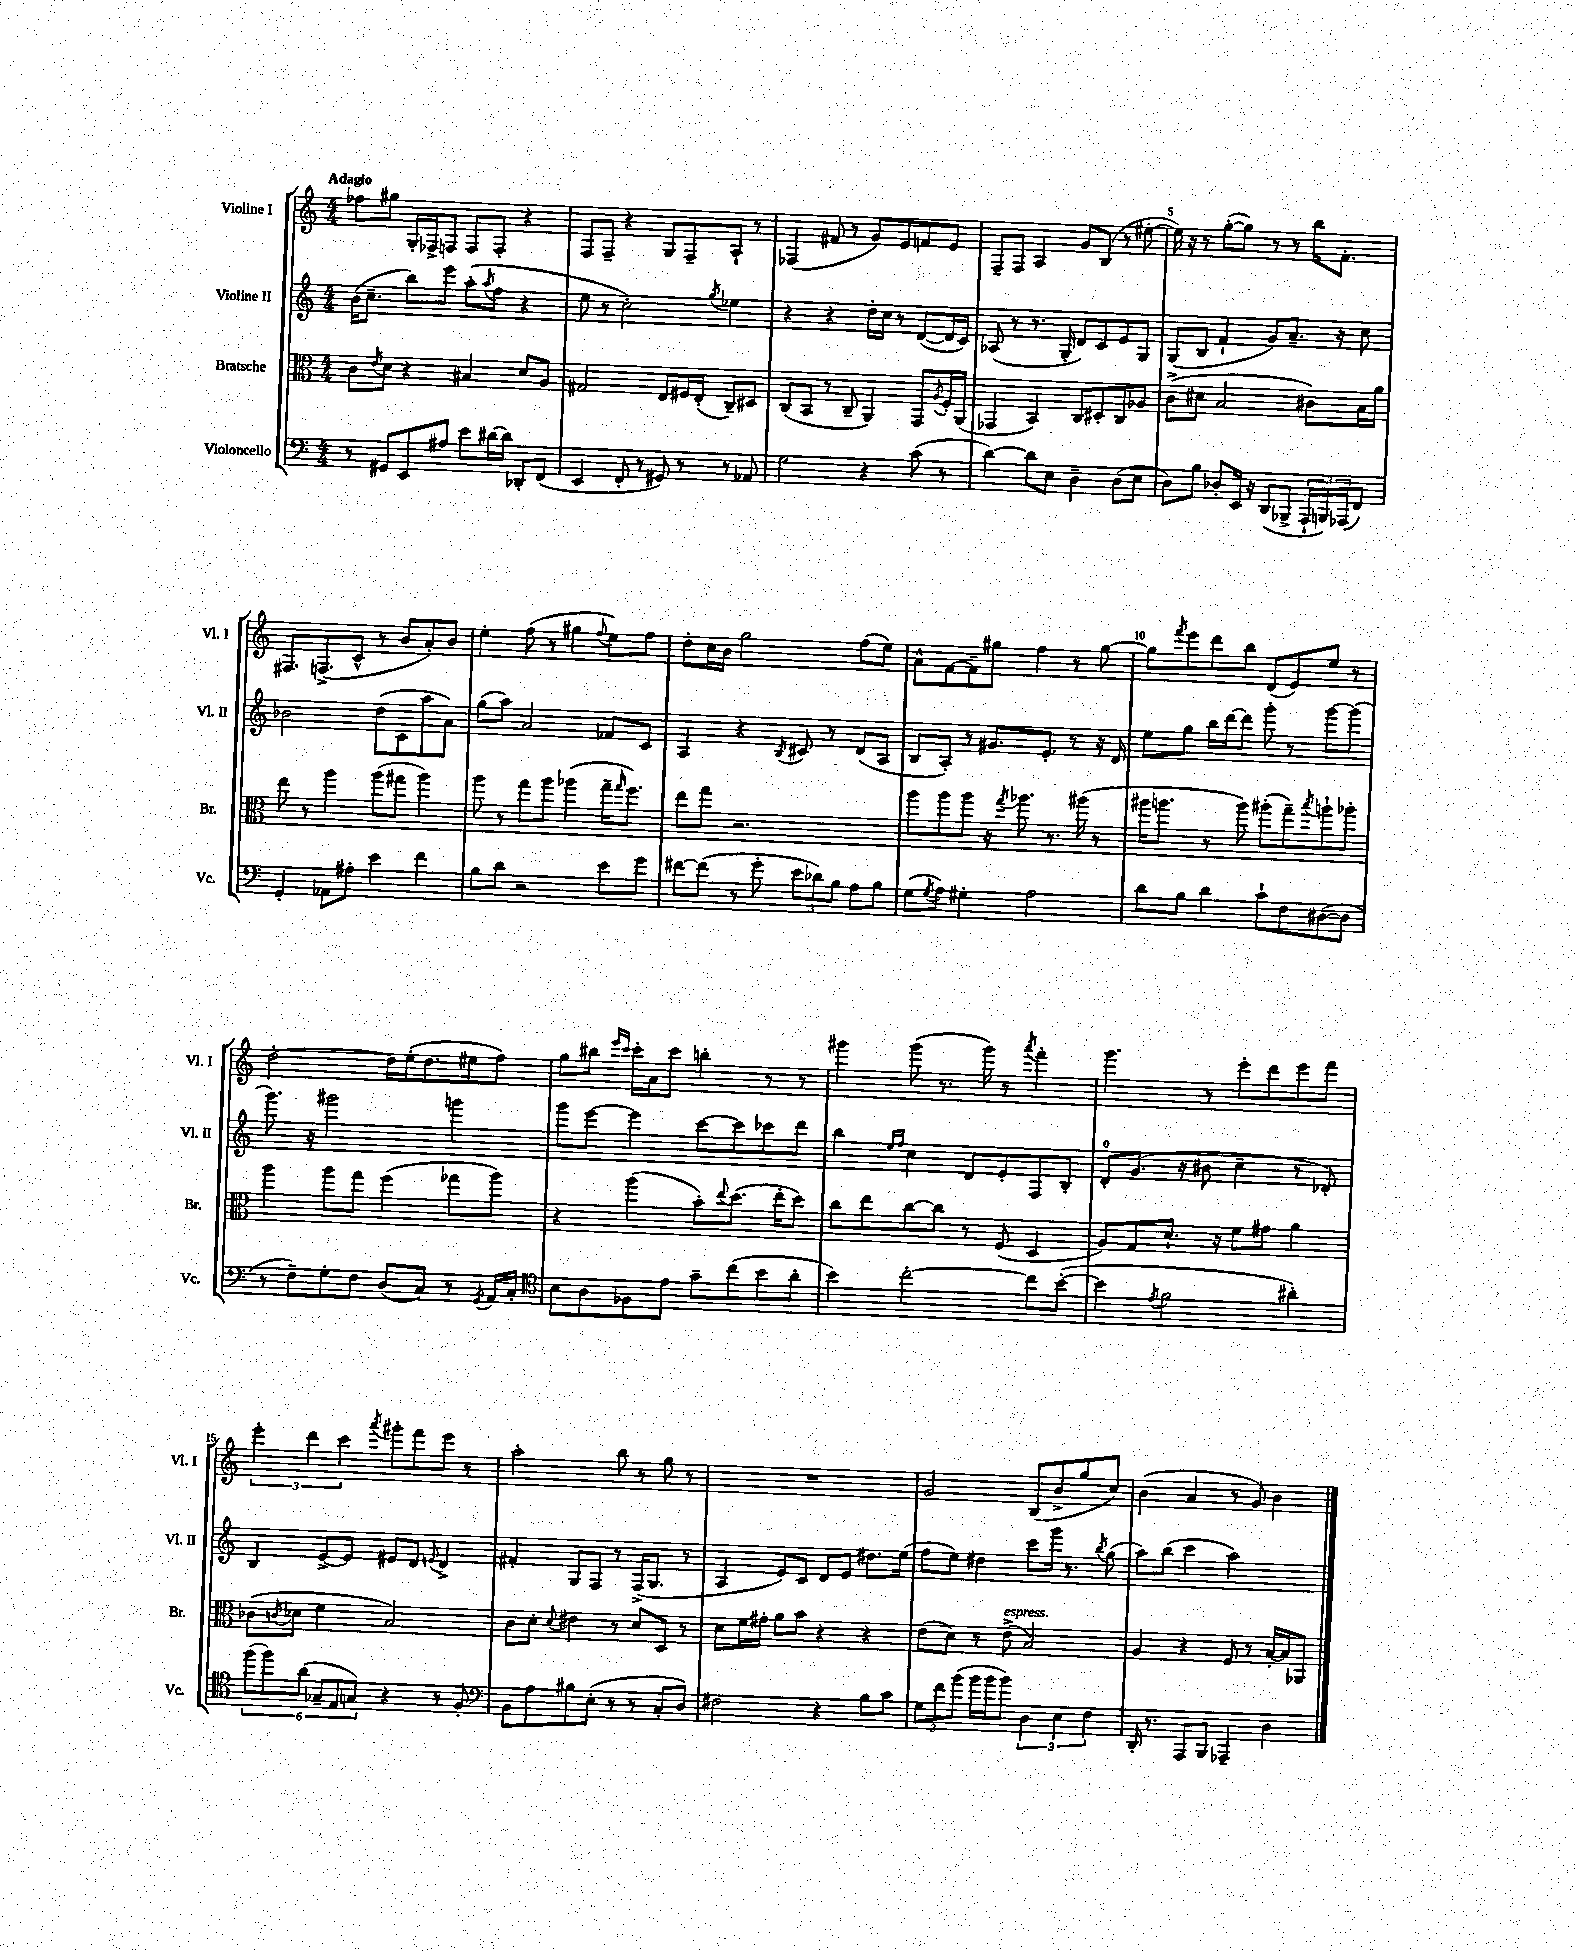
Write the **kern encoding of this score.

**kern	**kern	**kern	**kern
*staff4	*staff3	*staff2	*staff1
*clefF4	*clefC3	*clefG2	*clefG2
*k[]	*k[]	*k[]	*k[]
*M4/4	*M4/4	*M4/4	*M4/4
8r	8c\L	(16b\LK	8ff-\L
.	.	8.cc~\J	.
.	8qe/	.	.
8GG#/L	8d\J	.	8gg#\J
8EE/	4r	8bb\L)	16G'/LL
.	.	.	16F-^/J
8A#/J	.	8eee\J	8F/J
8e\L	4B#/	(8aa'\L	8F/L
.	.	8qaa/	.
[16d#\L	.	8ff\J	8F'/J
16d#\]JJ	.	.	.
8DD-'/L	8d/L	4r	4r
(8FF/J	8A/J	.	.
=	=	=	=
4EE/	2G#/	8ee\	8F/L
.	.	8r	8F~/J
8FF'/	.	2cc'\)	4r
8r	.	.	.
8GG#/)	8E/L	.	8G/L
8r	16F#/L	.	8F~/
.	(16E'/JJ	.	.
.	.	8qgg/	.
8r	8C~/L)	4ee-\	8A`/J
8AA-/	8D#/J	.	8r
=	=	=	=
2G\	(8C/L	4r	(4F-/
.	8BB/J	.	.
.	8r	4r	8f#/
.	8C~/	.	8r
4r	4AA/)	16dd'\LL	8g/L)
.	.	16cc\JJ	.
.	.	8r	8e/
(8c\	8GG/L	([8d/L	8f/
.	8qA/	.	.
8r	16F'/L	16d/]L	8e/J
.	(16AA/JJ	16c/JJ)	.
=	=	=	=
[4d\)	4GG-/	(8A-/	8F~/L
.	.	8r	8F/J
8d\]L	4BB/)	8.r	4A/
8E\J	.	.	.
.	.	16G'/	.
4D~\	8C/L	8d/L)	8g/L
.	8D#'/	8c/	(8B/J
(8D\L	8C/	8e/	8r
8E\J	8A-/J	8G/J	[8ee#'\
=	=	=	=
8D\L)	(8c^\L	(8G/L	16ee#\])
.	.	.	16r
8B\J	8d#\J	8B/J	8r
8D-'/L	2B/	4f`/	([8gg'\L
16EE/Jk	.	.	8gg\]J)
16r	.	.	.
(8DD/L	.	8g/L)	8r
8BBB-^/J	.	8.a~/J	8r
24AAA`/LL	8c#\L)	.	16bb\LK
24BBB/)	.	.	.
.	.	16r	8.f'\J
(24AAA-/J	.	.	.
8FF/J)	16B\L	8cc\	.
.	16a\JJ	.	.
=	=	=	=
4GG'/	8ee\	2b-\	8.F#/L
.	8r	.	.
.	.	.	(8.F^/
8AA-\L	4aa\	.	.
8A#'\J	.	.	8c^^/J
4e\	(8aa\L	(8dd\L	8r
.	8gg#\J	8c\	8b/L
4f\	4aa\)	8aa\	8a'/)
.	.	8a\J)	8b/J
=	=	=	=
8B\L	8aa\	(8gg\L	4ee'\
8d\J	8r	8aa\J)	.
2r	8gg\L	2a/	(8ff\
.	8aa\J	.	8r
.	(4aa-\	.	4gg#\
.	.	.	8qqff/
8e\L	16gg~\LK	8f-/L	8ee\L)
.	16qqgg/	.	.
.	8.ff\J)	.	.
8g\J	.	8c/J	8ff\J
=	=	=	=
[8f#\L	8ee\L	4A/	8dd'\L
(8f#\]J	8gg\J	.	16cc\L
.	.	.	16b\JJ
8r	2.r	4r	2gg\
8g'\	.	.	.
.	.	8qB/	.
12e\L	.	8c#/	.
12d-\)	.	.	.
.	.	8r	.
12B\J	.	.	.
8A\L	.	(8d/L	(8ff\L
8B\J	.	8A/J	8ee\J)
=	=	=	=
(8G\L	8aa\L	8B/L	8a^^\L
8qG/	.	.	.
8A\J)	8aa\	8A'/J)	[8f\
4G#'\	8aa\J	8r	8f~\]
.	16r	8.g#/L	8gg#\J
.	8qgg/	.	.
.	8.aa-\	.	.
2A\	.	.	4ff\
.	.	8.e'/J	.
.	8.r	.	.
.	.	8r	8r
.	(16aa#\	.	.
.	8r	16r	[8gg#\
.	.	16d/	.
=	=	=	=
8d\L	16aa#\LK	8ee\L	8gg#\]L
.	8.aa\J	.	.
.	.	.	8qfff/
8B\J	.	8gg\J	8eee\
4d\	8r	16bb\LL	8ddd\
.	.	[16ddd\J	.
.	8aa\)	8ddd\]J	8bb\J
8c`\L	(8aa#'\L	8ggg'\	(8d/L
8F\	8gg~\)	8r	8e/)
.	8qbb/	.	.
([8D#\	8aa`\	[8ggg\L	8ee/J
8D#\]J	8aa-'\J	(8ggg\]J	8r
=	=	=	=
8r	4aa\	8.ggg\)	[2dd'\
8F~\L)	.	.	.
.	.	16r	.
8G'\	8aa\L	2ggg#\	.
8F\J	8gg\J	.	.
(8D/L	(4ff\	.	16dd\]LL
.	.	.	(16ee'\J
8C/J)	.	.	8.dd\
8r	8gg-\L	4ggg\	.
.	.	.	16ee#\k
8qGG/	.	.	.
16AA/LL	8aa\J)	.	8ff\J)
16C'/JJ	.	.	.
=	=	=	=
*clefC4	*	*	*
8B\L	4r	8ggg\L	8gg\L
8A\	.	[8eee\J	8bb#\J
.	.	.	16qqeee/LL
.	.	.	16qqccc/JJ
8F-\	(4aa\	4eee\]	16ccc'\LL
.	.	.	16a\J
8e\J	.	.	8ccc\J
8g~\L	8b'\L)	[8ccc\L	4bb'\
.	8qqee/	.	.
(8cc\	(8.dd\J	8ccc\]	.
8b\	.	8ccc-\	8r
.	16ee'\LK	.	.
8a'\J	8dd\J)	8ddd\J	8r
=	=	=	=
4b\)	8cc\L	4bb\	4ggg#\
.	8ee\	.	.
.	.	16qqee/LL	.
.	.	16qqff/JJ	.
[2cc'\	[8cc\	4cc\	(8ggg#\
.	8cc\]J	.	8.r
.	8r	8d/L	.
.	.	.	16ggg#\)
.	(8F/	8e'/	8r
.	.	.	8qaaa/
8cc\]L	4D/	8F/	4fff'\
([8b'\J	.	8B'/J	.
=	=	=	=
4b\]	8A/L)	8d'/L	4.ggg\
.	8G/	(8.g/J	.
8qe/	.	.	.
2f\	8.d`/J	.	.
.	.	16r	.
.	.	8b#\	8r
.	16r	.	.
.	8f\L	4cc~\	8eee'\L
.	8g#\J	.	8ddd\
4a#'\)	4a\	8r	8eee\
.	.	8d-'/)	8fff\J
=	=	=	=
(12ff\L	(8c-\L	4B/	6eee'\
12ff\)	.	.	.
.	8qc/	.	.
.	8d-\J	.	.
(12a\J	.	.	6ddd\
12G-~/L	4f\	[8e^/L	.
12E/	.	.	6ccc\
.	.	8e/]J	.
12G/J)	.	.	.
.	.	.	8qaaa/
4r	2B/)	8e#/L	8ggg#'\L
.	.	8d/J	8fff\
.	.	8qqe/	.
8r	.	4d^/	8eee\J
8F'/	.	.	8r
=	=	=	=
*clefF4	*	*	*
8BB\L	8c\L	4f#'/	2aa'\
8A\	8d'\J	.	.
.	8qqd/	.	.
8B#\	4e#\	8G/L	.
(8E'\J	.	8F/J	.
8r	8r	8r	8bb\
8r	8d/L	(16F^/LK	8r
.	.	8.G/J	.
8C'/L	8D/J	.	8gg\
8D/J)	8r	8r	8r
=	=	=	=
2F#\	8d\L	4A/	1r
.	16f\L	.	.
.	16g#'\JJ	.	.
.	8a\L	8e/L)	.
.	8b\J	8c/J	.
4r	4r	8d/L	.
.	.	8e/J	.
8B\L	4r	8.dd#\L	.
8c\J	.	.	.
.	.	(16ee\Jk	.
=	=	=	=
12G\L	(8e\L	8ff\L	2g/
12f\	.	.	.
.	8d\J)	8ee\J)	.
(12b\J	.	.	.
16b\LL	8r	4dd#\	.
16b\J	.	.	.
8b\J)	(8e^\	.	.
6D\	2B/)	8ccc\L	(8B/L
.	.	16ggg\Jk	8b^/
6E\	.	.	.
.	.	8.r	.
.	.	.	8gg/
6F\	.	.	.
.	.	8qbb/	.
.	.	(8gg\	8cc/J)
=	=	=	=
16DD'/	4A/	8aa\L)	(4b\
8.r	.	.	.
.	.	(8bb\J	.
8AAA/L	4r	4ccc\	4a/
8BBB/J	.	.	.
4AAA-~/	8F/	2aa\)	8r
.	8r	.	8g/)
4D\	[16B'/LL	.	4b\
.	16B/]J	.	.
.	8AA-/J	.	.
==	==	==	==
*-	*-	*-	*-
